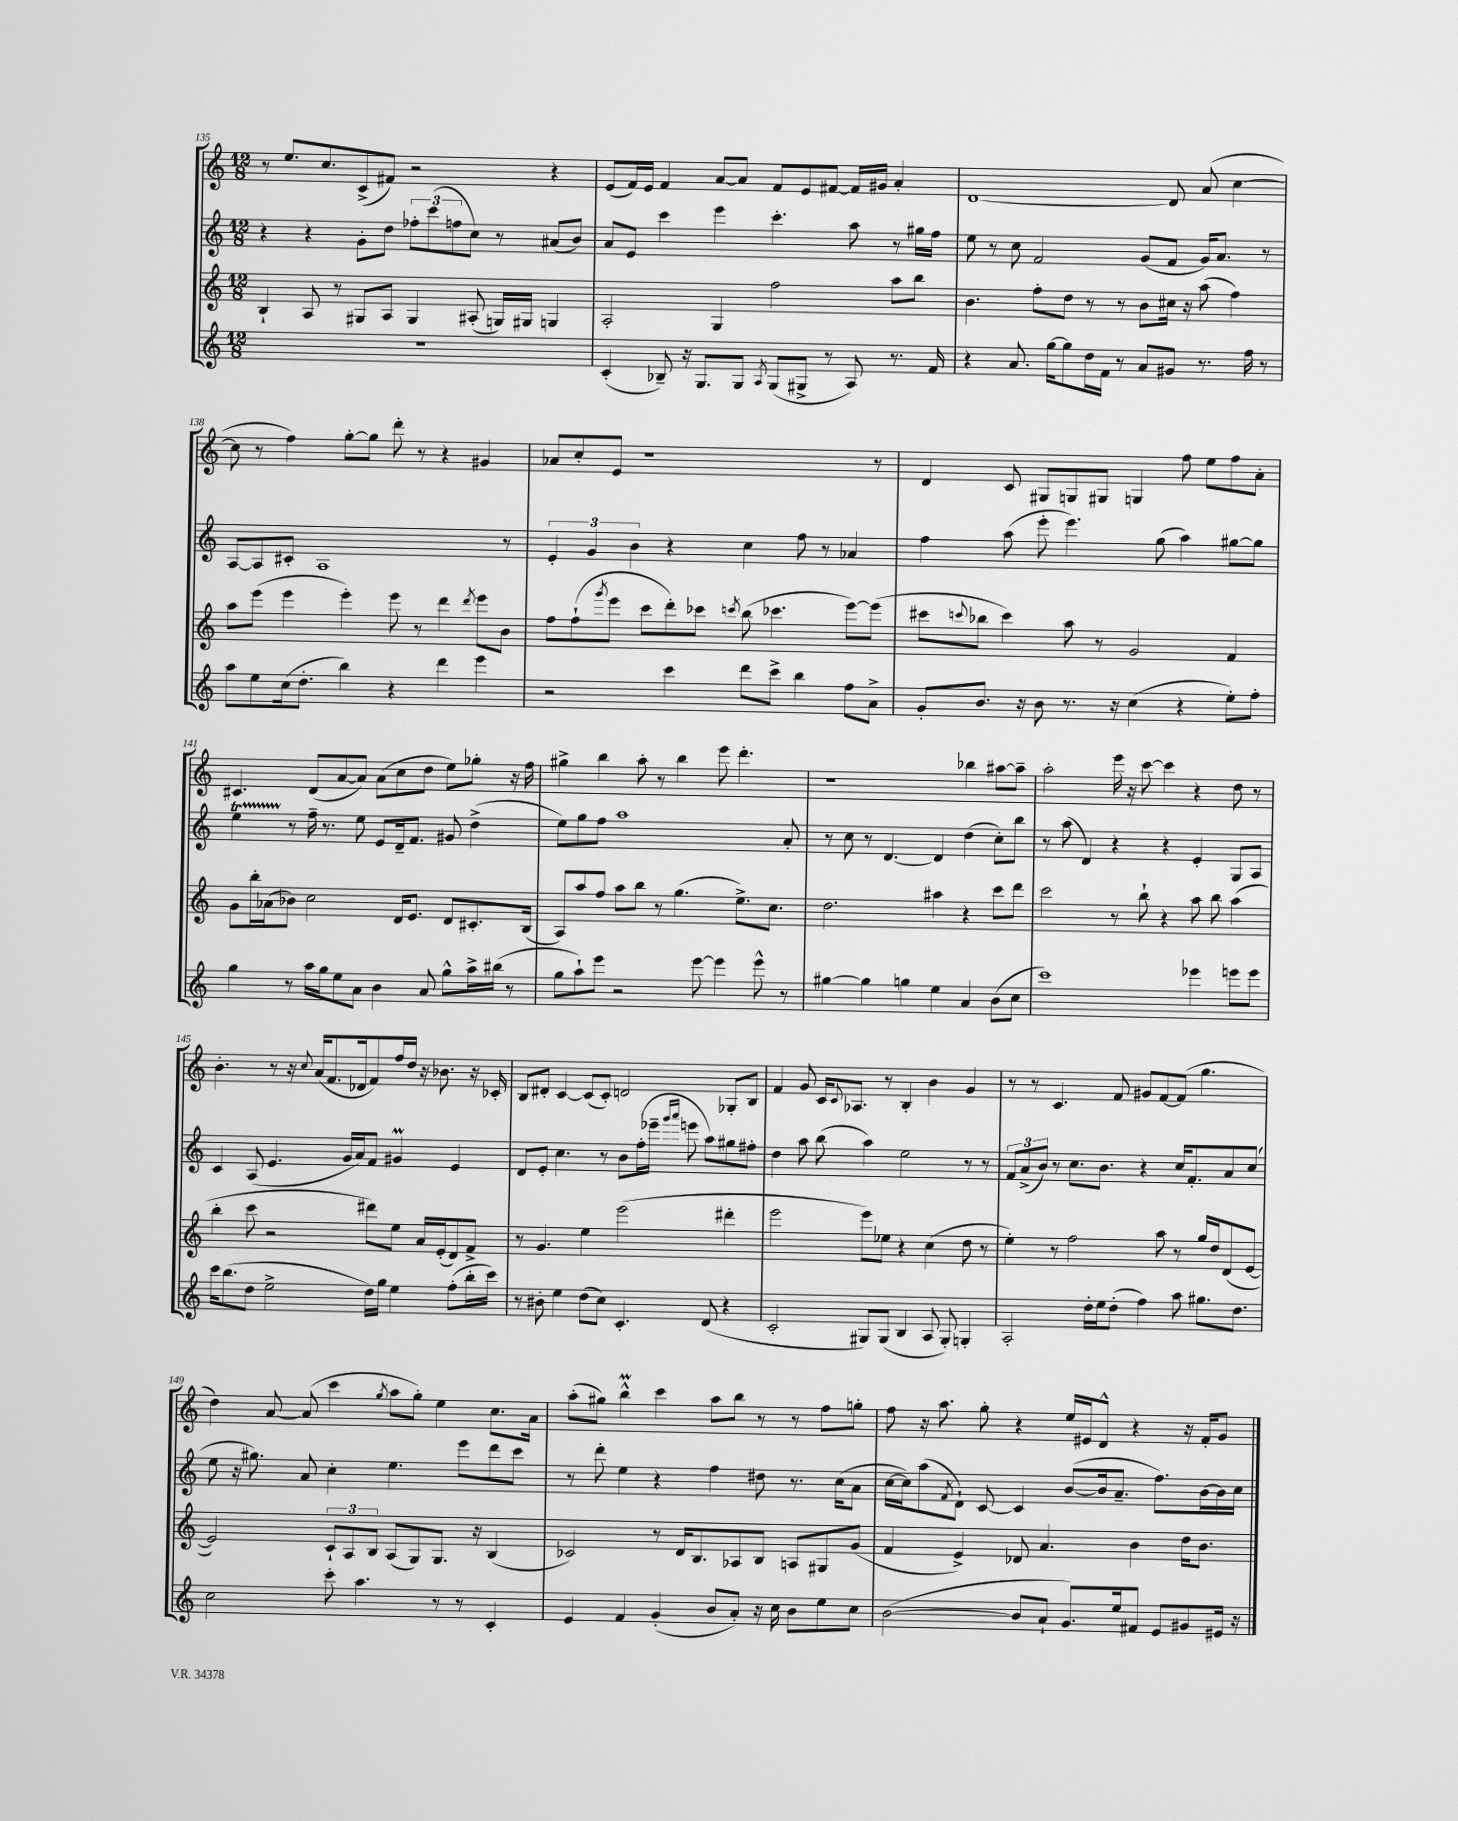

**kern	**kern	**kern	**kern
*staff4	*staff3	*staff2	*staff1
*clefG2	*clefG2	*clefG2	*clefG2
*k[]	*k[]	*k[]	*k[]
*M12/8	*M12/8	*M12/8	*M12/8
1.r	4B`/	4r	8r
.	.	.	8.ee/L
.	8A/	4r	.
.	.	.	8.cc/
.	8r	.	.
.	8G#/L	8g'\L	(8c^/
.	8A/J	8dd\J	8f#/J)
.	4G#/	12ff-'\L	2r
.	.	(12ccc\	.
.	.	12ff\	.
.	(8A#'/	8cc\J)	.
.	16G/LL)	8r	.
.	16G#/JJ	.	.
.	4G/	(8a#/L	4r
.	.	8b/J)	.
=	=	=	=
(4c'/	2A'/	8a/L	(8e/L
.	.	8e/J	16f/L)
.	.	.	16e/JJ
8B-~/)	.	4ccc\	4f/
16r	.	.	.
8.G/L	.	.	.
.	4G/	4eee\	[8a/L
8G/J	.	.	8a/]J
8qA/	.	.	.
(8G/L	2ff\	4.ccc'\	8f/L
8G#^/J	.	.	8e/
8r	.	.	[8f#/J
8A/)	.	8aa\	16f#/]LL
.	.	.	16g#/JJ
8.r	8aa\L	8r	4a'/
.	8bb\J	16gg#\LL	.
16f/	.	16ff\JJ	.
=	=	=	=
4r	4.b\	8ee\	[1d
.	.	8r	.
8.a/	.	8cc\	.
.	8ff'\L	2f/	.
[16gg\LK	.	.	.
8gg\]	8dd\J	.	.
16dd\L	8r	.	.
16f\JJ	.	.	.
8r	8r	.	.
8a/L	8b\L	(8g/L	.
8g#/J	16cc#\Jk	8f/J	8d/]
.	16r	.	.
8.r	(8aa\	16g/LK)	(8a/
.	.	8.a/J	.
.	4ff\)	.	[4cc\
16ff\	.	.	.
8r	.	8r	.
=	=	=	=
8aa\L	8aa\L	[8A/L	8cc\]
8ee\	(8eee\J	8A/]	8r
(16cc\k	4eee\	8c#'/J	4ff\)
8.dd'\J	.	.	.
.	.	1A	.
4bb\)	4eee'\)	.	[8gg'\L
.	.	.	8gg\]J
4r	8eee\	.	8ddd'\
.	8r	.	8r
4ddd\	4ddd\	.	4r
.	8qddd/	.	.
4eee\	8eee\L	.	4g#/
.	8b\J	8r	.
=	=	=	=
2r	8ff\L	6e'/	8a-/L
.	(8ff`\	.	8cc'/
.	.	6g/	.
.	8qggg/	.	.
.	8eee\J	.	8e/J
.	.	6b\	.
.	8ccc\L	.	1r
4ccc\	8ddd'\)	4r	.
.	8ccc-\J	.	.
.	8qccc/	.	.
8ddd\L	(8bb\	4cc\	.
8ccc^\J	4.ccc-\	.	.
4bb\	.	8ff\	.
.	.	8r	.
8ff\L	[8eee\L)	4a-/	.
8a^\J	(8eee\]J	.	8r
=	=	=	=
8g'/L	8ccc#\L	4ff\	4d/
.	8qqccc/	.	.
8.b/J	8bb-\J	.	.
.	4ccc\)	(8aa\	8c/
16r	.	.	.
8b\	.	8eee'\	8G#/L
8.r	8aa\	4.eee\)	8G/
.	8r	.	8G#/J
16r	.	.	.
(4cc\	2g/	.	4G/
.	.	(8gg\	.
4r	.	4aa\)	8ff\
.	.	.	8ee\L
8ee'\L)	4f/	[8gg#\L	8ff\
8ff'\J	.	8gg#\]J	8a'\J
=	=	=	=
4gg\	8g\L	4ee\	4.c#/
.	16bb'\L	.	.
.	(16a-\J	.	.
8r	8b-\J)	8r	.
16aa\LL	2cc\	16ff~\	(8d/L
16gg\J	.	8.r	.
8ee\	.	.	[8a/
8a\J	.	8ee\	8a/]J)
4b\	.	8e/L	(8a\L
.	16d/LK	16d~/k	8cc\
.	8.e/J	8.f/J	.
8a/	.	.	8dd\J
8gg^^\L	8d/L	8g#/	8ee\L)
16aa^\L	8.c#'/	(4dd^\	8gg-'\J
(16bb#\JJ	.	.	.
8r	.	.	16r
.	(16B/Jk	.	16ff\
=	=	=	=
8gg\L	8A/L)	8ee\L)	4gg#^\
8aa`\)	8aa/	8gg\	.
8eee\J	8ff/J	8ff\J	4bb\
2r	8aa\L	1aa	.
.	8bb\J	.	8aa'\
.	8r	.	8r
.	(4.gg\	.	4bb\
[8eee\	.	.	.
4eee\]	.	.	8eee\
.	8.ee^\L)	.	4.ddd'\
8eee^^\	.	.	.
.	8.cc\J	.	.
8r	.	8a'/	.
=	=	=	=
[4gg#\	2.dd\	8r	1r
.	.	8cc\	.
4gg#\]	.	8r	.
.	.	[4.d/	.
4gg\	.	.	.
4ee\	4aa#\	4d/]	.
4a/	4r	(4dd\	4bb-\
(8b\L	8ccc\L	8cc'\L)	[8aa#\L
8cc\J	8ddd\J	8bb\J	8aa#~\]J
=	=	=	=
1ccc)	2ccc\	8r	2aa'\
.	.	(8aa\	.
.	.	4d/)	.
.	8r	4r	16eee\
.	.	.	16r
.	8bb`\	.	[8ccc\
.	4r	4r	4ccc\]
4eee-\	8aa\	4e'/	4r
.	8bb\	.	.
8eee\L	(4aa\	8G/L	8dd\
8eee\J	.	8A/J	8r
=	=	=	=
16ccc\LK	4bb'\	4c/	4.b'\
(8.bb\	.	.	.
8dd\J	8ccc\	(8A/	.
2ee^\	2r	4.e/	8r
.	.	.	16r
.	.	.	8qqcc/
.	.	.	(16a/LK
.	.	.	8.f/
.	.	16g/LL	.
.	.	16a/J)	16d-/k
16dd\LL)	8ddd#\L)	8f/J	8f/)
16gg\JJ	.	.	.
4ee\	8ee\J	4g#/	16ff/L
.	.	.	16dd/JJ
.	16a/LL	.	16r
.	(16e'/J	.	8.b-\
(8ff'\L	8d/)	4e/	.
16bb'\L	8f^/J	.	16r
16ccc\JJ)	.	.	16c-'/
=	=	=	=
8r	8r	8d/L	8B/L
8b#'\	4.g/	8e'/J	8d#'/J
4ee\	.	4.cc\	[4c/
(8dd\L	4ee\	.	(8c/]L
8cc\J)	.	8r	8c'/J)
4.c'/	(2eee\	8b\L	2d/
.	.	(16ff'\L	.
.	.	16eee-~\JJ	.
.	.	16qqggg/LL	.
.	.	16qqaaa/JJ	.
.	.	8eee\	.
(8d/	.	8aa\L)	.
4r	4ddd#'\	8gg#\	8G-'/L
.	.	8ff#'\J	8B/J
=	=	=	=
2c'/	2eee\	4dd\	4f/
.	.	8aa\	8g/
.	.	(8bb\	16c/LK
.	.	.	8qqc/
.	.	.	8.A-/J
8G#/L)	8eee\L)	4aa\)	.
(8G#/J	8ee-\J	.	8r
4B/	4r	2ee\	4B'/
8A/	(4cc\	.	4b\
8G#'/)	.	.	.
4G'/	8dd\	8r	4g/
.	8r	8r	.
=	=	=	=
2A'/	4ee'\)	12f/L	8r
.	.	(12a^/	.
.	.	.	8r
.	.	12b/J)	.
.	8r	8r	4.c/
.	2ff\	8.cc\L	.
16dd'\LL	.	.	.
16ee\J	.	8.b\J	.
(8dd'\J	.	.	8f/
4ff\)	.	4r	8g#/L
.	8aa\	.	[8f/
8aa\	8r	16cc/LK	(8f/]J
.	.	8.f'/	.
8.gg#\L	16gg/LL	.	4.gg\
.	16dd/J	.	.
.	(8d/	8a/	.
8.dd\J	.	.	.
.	[8e/J	(8cc/J	.
=	=	=	=
2cc\	2e/])	8ee\	4dd\)
.	.	16r	.
.	.	8.gg#\)	.
.	.	.	[8a/
.	.	8a/	(8a/]
8ccc'\	12c`/L	4cc'\	4ccc\
.	12A/	.	.
4.aa\	.	.	.
.	12B/J	.	.
.	.	.	8qgg/
.	(8A/L	4.ee\	8aa\L
.	8G/)	.	8gg'\J)
8r	8.G/J	.	4ee\
8r	.	8eee\L	.
.	16r	.	.
4c'/	(4B/	8ddd\	8.cc\L
.	.	8ccc\J	.
.	.	.	16a\Jk
=	=	=	=
4e/	2c-/)	8r	(8aa'\L
.	.	8ddd'\	8gg#\J)
4f/	.	4ee\	4bb^^\
(4g'/	8r	4r	4ccc\
.	16d/LK	.	.
.	8.B/	.	.
8b/L	.	4ff\	8aa\L
8a'/J)	8A-/	.	8bb\J
16r	8B/J	8dd#\	8r
16cc\	.	.	.
8b\L	8A/L	8.r	8r
8ee\	8G#/	.	8ff\L
.	.	(16cc\LK	.
8cc\J	(8g/J	8a\J	8gg'\J
=	=	=	=
([2b\	4f/	[16cc\LL	8ff\
.	.	16cc\]J)	.
.	.	(8aa\	16r
.	.	.	8.aa\
.	.	8qf/	.
.	4e^/)	8d`\J)	.
.	.	[8c/	8gg'\
8b/]L	8d-/	4c/]	4r
8a`/J	4.a/	.	.
8.g/L)	.	([8b/L	16ee/LL
.	.	.	16e#/J
.	.	16b/]k	8d^^/J
16ee/k	.	8.a~/J	.
8f#/J	4b\	.	4r
8e/L	.	8.ff\L)	.
8g#/	16dd\LK	.	16r
.	8.b\J	[16b\L	16f'/LK
16e#/Jk	.	16b\]	8g/J
16r	.	16cc\JJ	.
==	==	==	==
*-	*-	*-	*-
